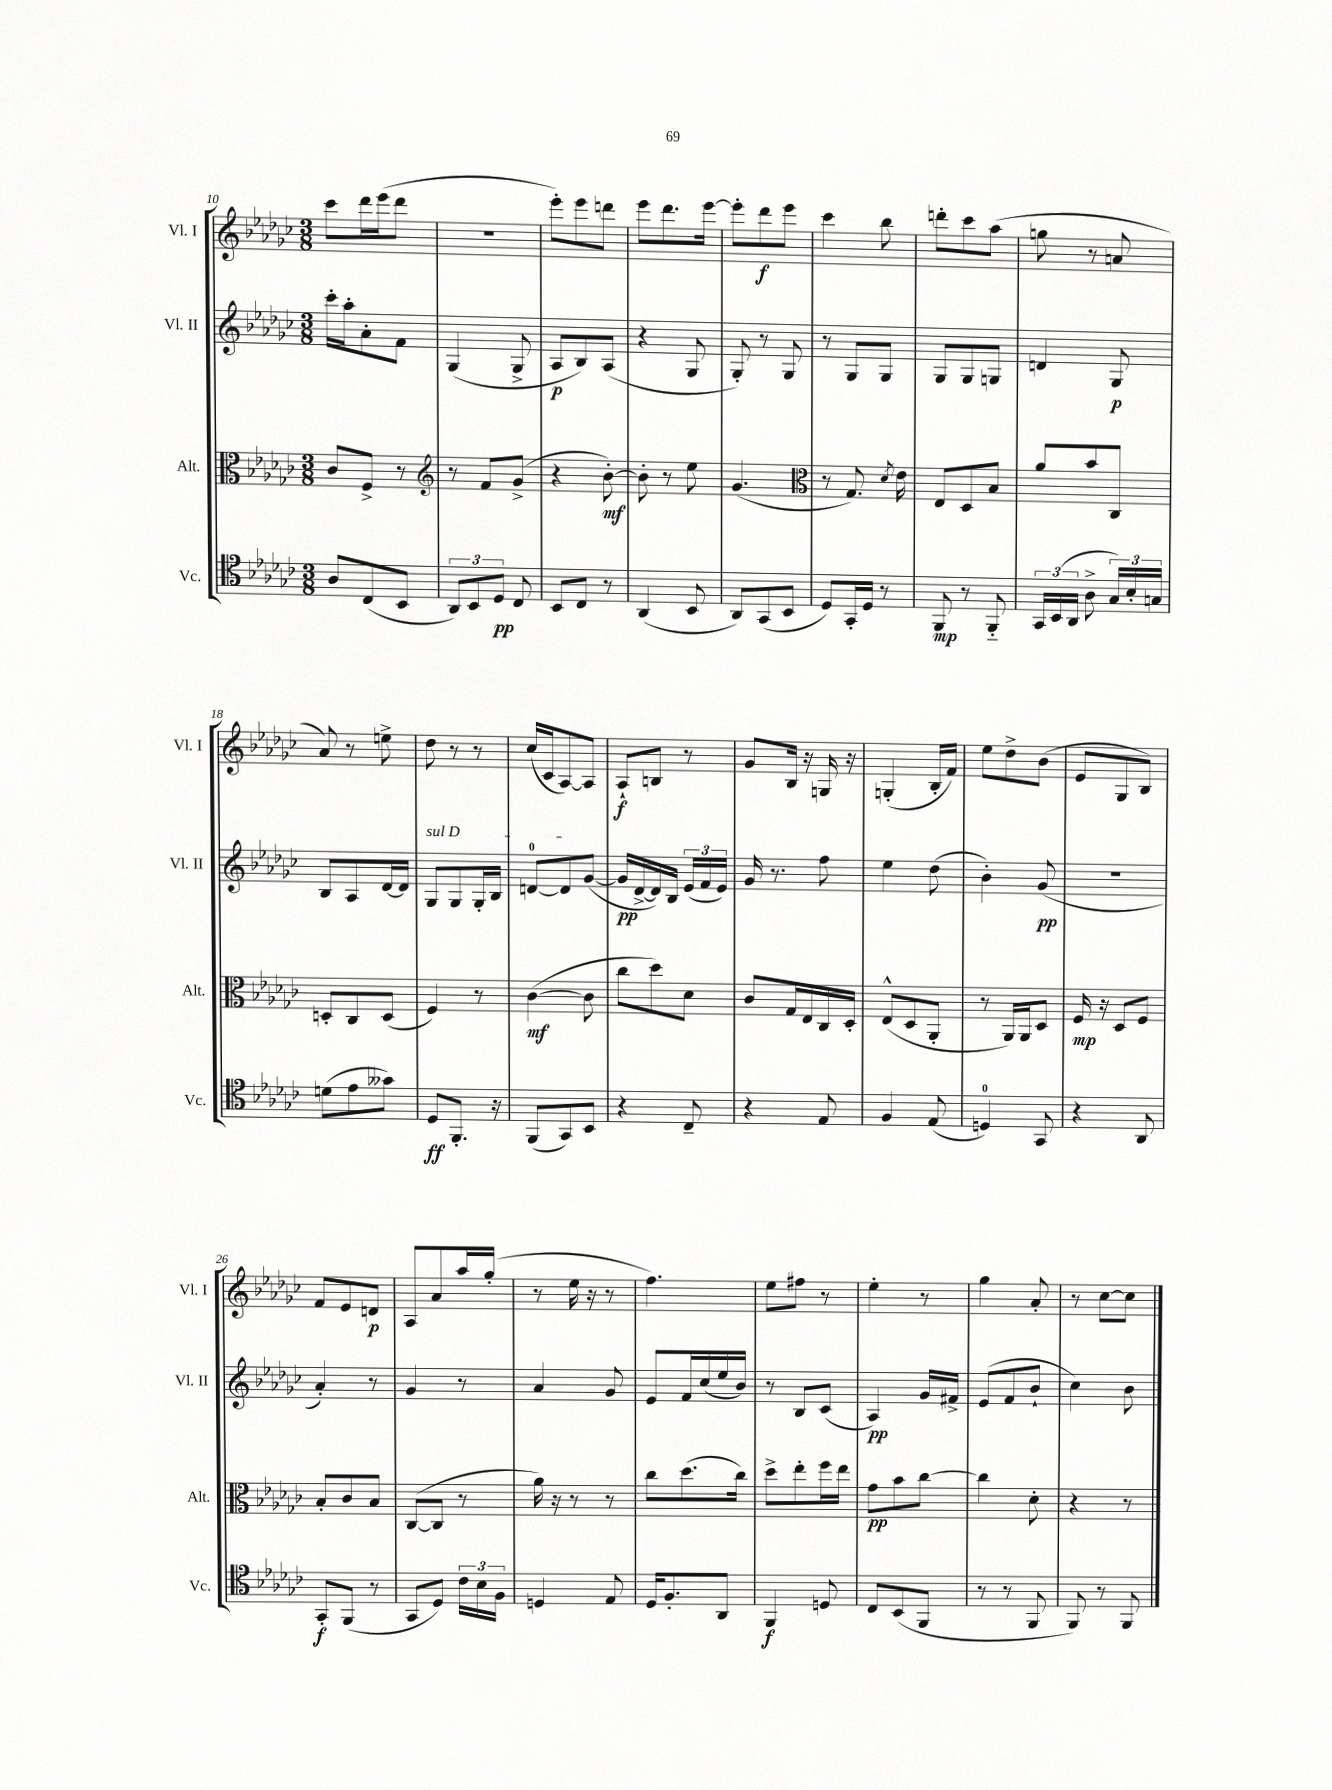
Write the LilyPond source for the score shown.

<<
\new StaffGroup <<
\new Staff = "s0" \with { instrumentName = "Vl. I" shortInstrumentName = "Vl. I" } {
    \clef treble \key ges \major \numericTimeSignature \time 3/8
    \autoBeamOff ces'''8[ des'''16 ees'''16( des'''8] |
    R4. |
    ees'''8[-.) ees'''8 d'''8] |
    ees'''8[ des'''8. ees'''16]~ |
    ees'''8[-. des'''8\f ees'''8] |
    ces'''4 bes''8 |
    d'''8[-. ces'''8 aes''8]( |
    g''8 r8 a'8 |
    aes'8) r8 e''8-> |
    des''8 r8 r8 |
    ces''16[( ces'16 aes8~) aes8] |
    aes8[-!\f b8] r8 |
    ges'8[ bes16] r16 g16 r16 |
    g4-.( bes16[-. f'16]) |
    ees''8[ des''8-> bes'8]( |
    ees'8[ ges8 bes8]) |
    f'8[ ees'8 d'8]\p |
    aes8[ aes'8 aes''16 ges''16]-.( |
    r8 ees''16 r16 r8 |
    f''4.) |
    ees''8[ fis''8] r8 |
    ees''4-. r8 |
    ges''4 aes'8-. |
    r8 ces''8[~ ces''8] \bar "|." |
}
\new Staff = "s1" \with { instrumentName = "Vl. II" shortInstrumentName = "Vl. II" } {
    \clef treble \key ges \major \numericTimeSignature \time 3/8
    \autoBeamOff ces'''16[-. aes''16-. aes'8-. f'8] |
    ges4( ges8-> |
    aes8[\p bes8) aes8]( |
    r4 ges8 |
    ges8-.) r8 ges8 |
    r8 ges8[ ges8] |
    ges8[ ges8 g8] |
    d'4 ges8\p |
    bes8[ aes8 des'16~ des'16] |
    \once \override TextSpanner.bound-details.left.text = \markup { \italic "sul D" } ges8[\startTextSpan ges8 ges16-. bes16] |
    d'8[-0~ d'8 ges'8]~\stopTextSpan( |
    ges'16[\pp des'16~-> des'16) bes16] \tuplet 3/2 { ees'16[( f'16 ees'16]) } |
    ges'16 r8. f''8 |
    ees''4 des''8( |
    bes'4-.) ges'8\pp( |
    R4. |
    aes'4-.) r8 |
    ges'4 r8 |
    aes'4 ges'8 |
    ees'8[ f'16 ces''16( ees''16 bes'16]) |
    r8 bes8[ ces'8]( |
    aes4\pp) ges'16[ fis'16]-> |
    ees'8[( f'8 bes'8]-! |
    ces''4) bes'8 \bar "|." |
}
\new Staff = "s2" \with { instrumentName = "Alt." shortInstrumentName = "Alt." } {
    \clef alto \key ges \major \numericTimeSignature \time 3/8
    \autoBeamOff ces'8[ f8]-> r8 |
    \clef treble r8 f'8[ ges'8]->( |
    r4 bes'8~-.\mf) |
    bes'8-. r8 ees''8 |
    ges'4.( |
    \clef alto r8 ges8.) \acciaccatura { des'8 } ees'16 |
    ees8[ des8 bes8] |
    aes'8[ bes'8 ces8] |
    d8[-. ces8 d8]( |
    f4) r8 |
    ces'4~\mf( ces'8 |
    ces''8[ des''8) des'8] |
    ces'8[ ges16 ees16 ces16 des16]-. |
    ees8[-^( des8 aes,8]-. |
    r8 aes,16[) aes,16 des8] |
    f16\mp r16 des8[ f8] |
    bes8[-. ces'8 bes8] |
    ces8[~( ces8] r8 |
    aes'16) r16 r8 r8 |
    ces''8[ des''8.( ces''16]) |
    des''8[-> ees''8-. f''16 ees''16] |
    ges'8[\pp bes'8 ces''8]~ |
    ces''4 des'8-. |
    r4 r8 \bar "|." |
}
\new Staff = "s3" \with { instrumentName = "Vc." shortInstrumentName = "Vc." } {
    \clef tenor \key ges \major \numericTimeSignature \time 3/8
    \autoBeamOff aes8[ ces8( bes,8] |
    \tuplet 3/2 { aes,8[) bes,8 des8]\pp } ces8 |
    bes,8[ ces8] r8 |
    aes,4( bes,8 |
    aes,8[) ges,8( bes,8] |
    des8[) ges,16-. des16] r8 |
    f,8\mp r8 f,8-_ |
    \tuplet 3/2 { ges,16[ bes,16( aes,16] } aes8-> \tuplet 3/2 { ges16[) bes16-. g16] } |
    d'8[( ees'8 geses'8]) |
    des8[\ff f,8.]-. r16 |
    f,8[( ges,8) bes,8] |
    r4 ces8-- |
    r4 ees8 |
    f4 ees8( |
    d4-0) ges,8 |
    r4 aes,8 |
    ges,8[-.\f f,8]( r8 |
    ges,8[ des8]) \tuplet 3/2 { ces'16[ bes16 f16] } |
    d4 ees8 |
    des16[ f8.-. aes,8] |
    f,4\f d8 |
    ces8[ bes,8( f,8] |
    r8 r8 f,8 |
    f,8) r8 f,8 \bar "|." |
}
>>
>>
\layout { \context { \Score currentBarNumber = #10 } }
